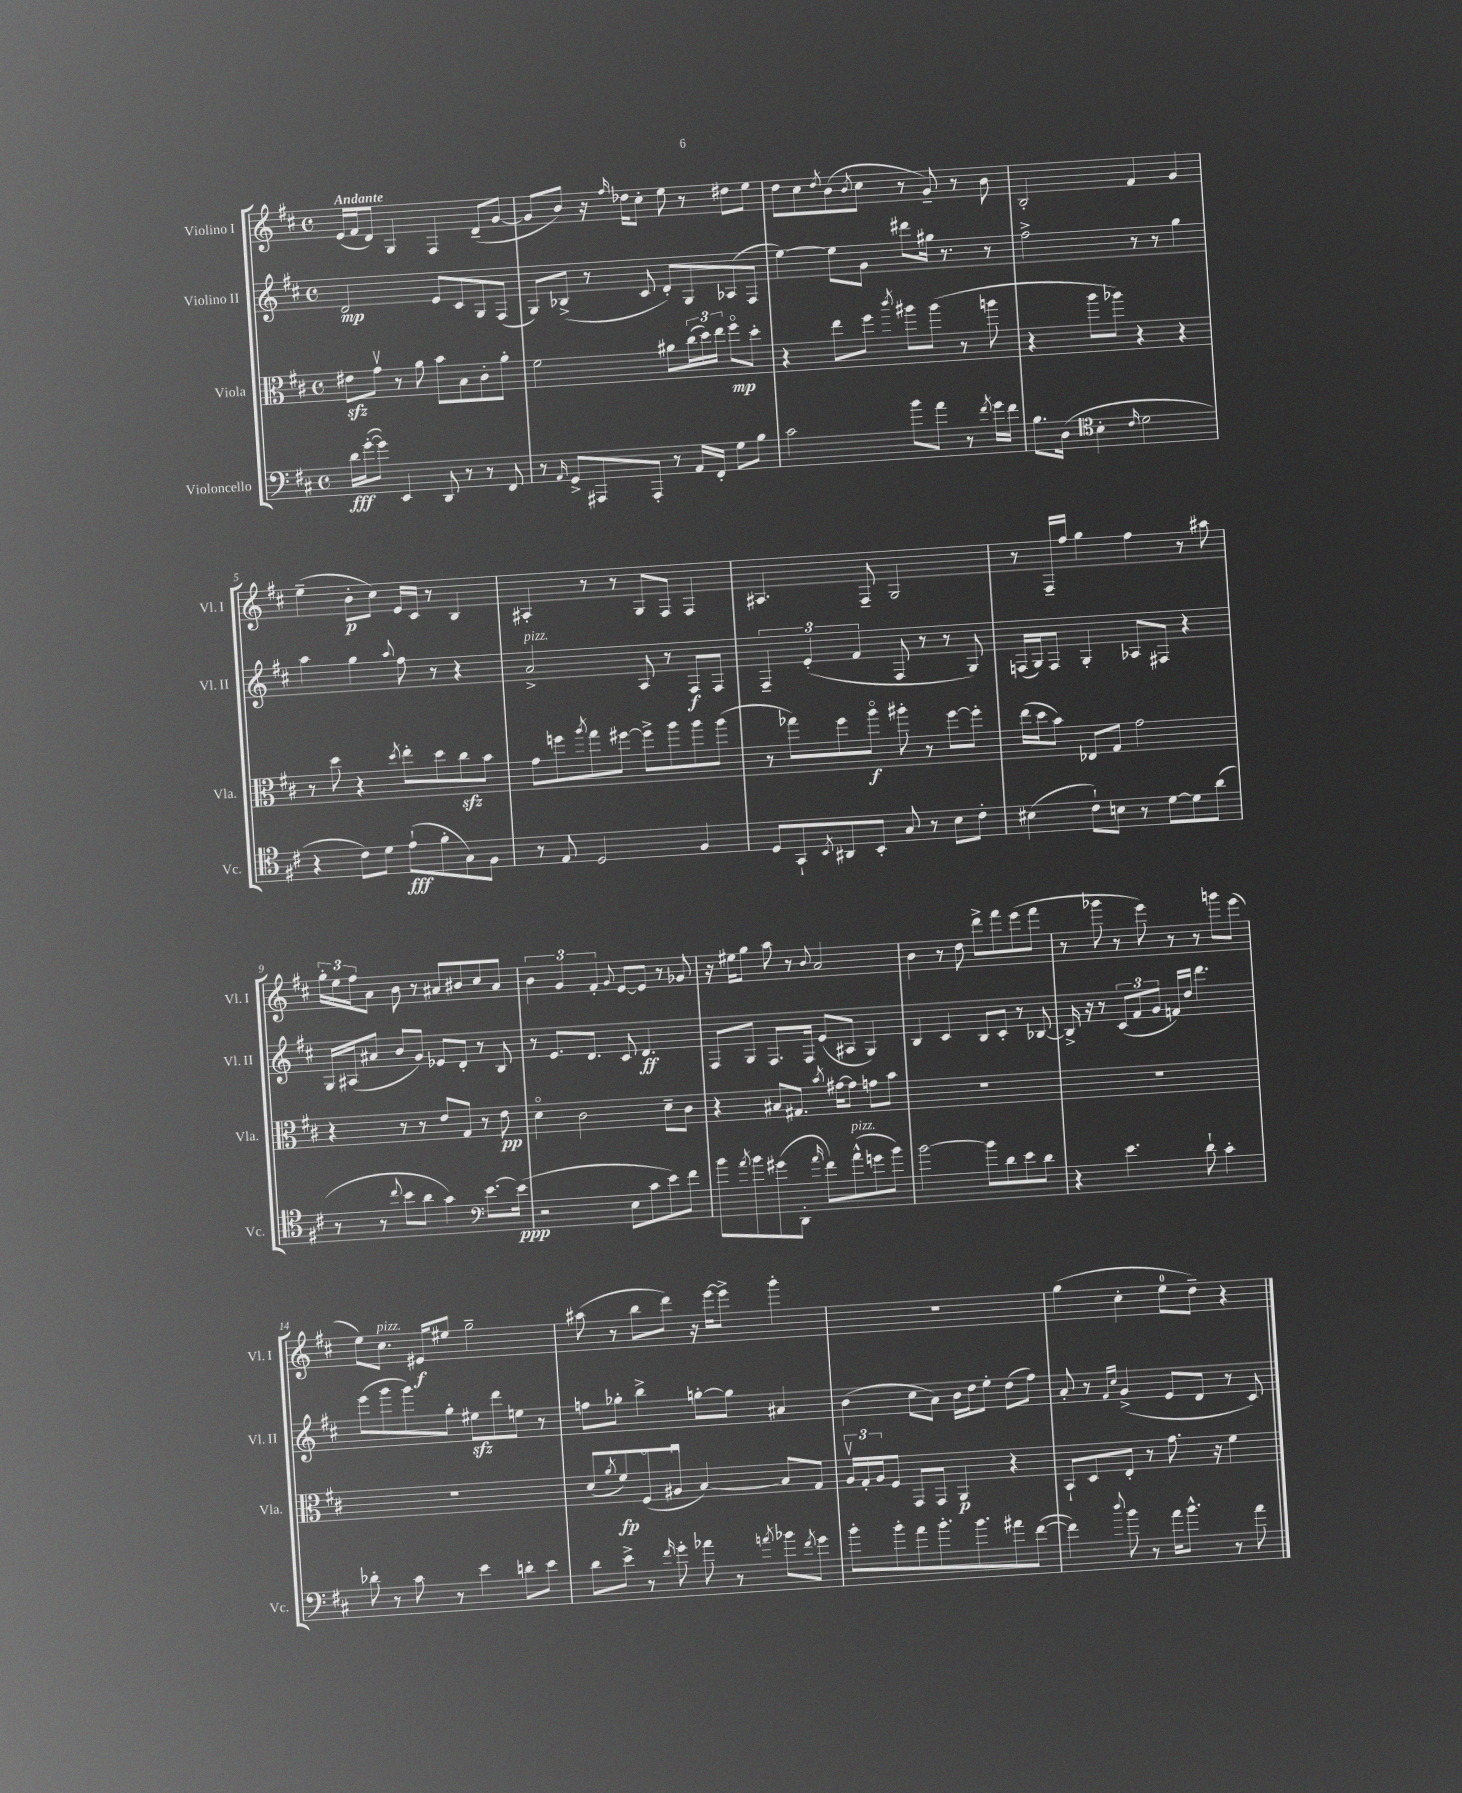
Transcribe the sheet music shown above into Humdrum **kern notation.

**kern	**dynam	**kern	**dynam	**kern	**dynam	**kern	**dynam
*part4	*part4	*part3	*part3	*part2	*part2	*part1	*part1
*staff4	*staff4	*staff3	*staff3	*staff2	*staff2	*staff1	*staff1
*I"Violoncello	*	*I"Viola	*	*I"Violino II	*	*I"Violino I	*
*I'Vc.	*	*I'Vla.	*	*I'Vl. II	*	*I'Vl. I	*
*clefF4	*	*clefC3	*	*clefG2	*	*clefG2	*
*k[f#c#]	*	*k[f#c#]	*	*k[f#c#]	*	*k[f#c#]	*
*M4/4	*	*M4/4	*	*M4/4	*	*M4/4	*
*met(c)	*	*met(c)	*	*met(c)	*	*met(c)	*
=1	=1	=1	=1	=1	=1	=1	=1
!	!	!	!	!	!	!LO:TX:a:B:t=Andante	!
16d\LL	fff	8e#Xzz\L	.	2d/	mp	(16e/LL	.
([16g'\J	.	.	.	.	.	16f#/J	.
8g\J])	.	8gv\J	.	.	.	8d/J)	.
4EE/	.	8r	.	.	.	4G/	.
.	.	8a\	.	.	.	.	.
8DD/	.	8b\L	.	8e/L	.	4F#/	.
8r	.	8B\	.	8c#/	.	.	.
8r	.	8c#'\	.	8G/	.	(8d~/L	.
8FF#/	.	8a'\J	.	(8F#/J	.	[8g/J	.
=2	=2	=2	=2	=2	=2	=2	=2
8r	.	2f#\	.	8G/L)	.	8g/L]	.
16qqAA/	.	.	.	.	.	.	.
8GG^/L	.	.	.	(8B-X^/J	.	8b/J)	.
8AAA#X/	.	.	.	8r	.	16r	.
.	.	.	.	.	.	16qqff#/	.
.	.	.	.	.	.	16dd-X\KL	.
8AAA#'/J	.	.	.	8c#/	.	8cc#'\J	.
8r	.	8a#X\L	.	8d'/L)	.	8ee\	.
16AA/LL	.	(24cc#\L	.	8G/	.	8r	.
.	.	24dd\)	.	.	.	.	.
16FF#'/JJ	.	.	.	.	.	.	.
.	.	24ee\JJ	.	.	.	.	.
8G\L	.	8ff#\L	mp	(8A-X/	.	8dd#X\L	.
8B\J	.	8dd'\J	.	8F#/J	.	8ee\J	.
=3	=3	=3	=3	=3	=3	=3	=3
2c#\	.	4r	.	[4ee\)	.	8dd\L	.
.	.	.	.	.	.	8cc#\	.
.	.	.	.	.	.	8qdd/	.
.	.	8ee\L	.	8ee\L]	.	(8b\	.
.	.	.	.	.	.	8qb/	.
.	.	8ff#\J	.	8g\J	.	8cc#\J	.
.	.	8qccc#/	.	.	.	.	.
8b\L	.	8aa#X\L	.	8ddd#X\L	.	8r	.
8a\J	.	(8aa#\J	.	16gg#X\Jk	.	8g~/)	.
.	.	.	.	8.r	.	.	.
8r	.	8r	.	.	.	8r	.
8qf#/	.	.	.	.	.	.	.
16g\LL	.	8aan\	.	8r	.	8b\	.
16f#\JJ	.	.	.	.	.	.	.
=4	=4	=4	=4	=4	=4	=4	=4
8.B\L	.	4r	.	2ff#^\	.	2B'/	.
(16D\Jk	.	.	.	.	.	.	.
*clefC4	*	*	*	*	*	*	*
4B'\	.	8aa\L	.	.	.	.	.
.	.	8aa-X\J)	.	.	.	.	.
16qqc#/	.	.	.	.	.	.	.
2d\	.	4r	.	8r	.	4f#/	.
.	.	.	.	8r	.	.	.
.	.	4r	.	4gg\	.	4g/	.
!!LO:LB:g=z
=5	=5	=5	=5	=5	=5	=5	=5
4r	.	8r	.	4aa\	.	(4ee~\	.
.	.	8dd\	.	.	.	.	.
8c#\L)	.	4r	.	4gg\	.	8b'\L	p
8d\J	.	.	.	.	.	8cc#\J)	.
.	.	8qdd/	.	8qqaa/	.	.	.
(8e`\L	fff	8ee'\L	.	8ff#\	.	16e/LL	.
.	.	.	.	.	.	16c#/JJ	.
8f#'\	.	8dd\	.	8r	.	8r	.
8G\)	.	8cc#zz\	.	4r	.	4B/	.
8F#\J	.	8b\J	.	.	.	.	.
=6	=6	=6	=6	=6	=6	=6	=6
!	!	!	!	!LO:TX:a:i:t=pizz.	!	!	!
8r	.	8g\L	.	2a^/	.	4A#X'/	.
8E/	.	8ffn\	.	.	.	.	.
.	.	8qaa/	.	.	.	.	.
2D/	.	8gg\	.	.	.	8r	.
.	.	[8ff#X\J	.	.	.	8r	.
.	.	8ff#^\L]	.	8A/	.	8G/L	.
.	.	8aa\	.	8r	.	8F#/J	.
4F#/	.	8aa\	.	8F#/L	f	4F#/	.
.	.	(8aa\J	.	8F#/J	.	.	.
=7	=7	=7	=7	=7	=7	=7	=7
8D/L	.	8r	.	6F#~/	.	4.A#X/	.
8GG`/	.	8gg-X\L)	.	.	.	.	.
.	.	.	.	(6e'/	.	.	.
8qBB/	.	.	.	.	.	.	.
8AA#X/	.	8ff#\	.	.	.	.	.
.	.	.	.	6f#/	.	.	.
8BB'/J	.	8aa\J	f	.	.	8F#~/	.
8G/	.	8aa#X'\	.	8F#/	.	2G/	.
8r	.	8r	.	8r	.	.	.
8B\L	.	[8ff#\L	.	8r	.	.	.
8c#'\J	.	8ff#'\J]	.	8G/)	.	.	.
=8	=8	=8	=8	=8	=8	=8	=8
(4B#X\	.	(16ee\LL	.	(16Fn/LL	.	8r	.
.	.	16dd\J	.	16G/J)	.	.	.
.	.	8b\J)	.	8F/J	.	16F#~/LL	.
.	.	.	.	.	.	16ff#/JJ	.
8c#`\L)	.	8E-X/L	.	4G'/	.	4gg\	.
8Bn\J	.	8G/J	.	.	.	.	.
8r	.	2g\	.	8A-X/L	.	4ff#\	.
[8d\L	.	.	.	8F#X/J	.	.	.
8d\]	.	.	.	4r	.	8r	.
(8a\J	.	.	.	.	.	8aa#X\	.
!!LO:LB:g=z
=9	=9	=9	=9	=9	=9	=9	=9
8r	.	4r	.	16G/LL	.	24gg'\LL	.
.	.	.	.	.	.	24ee\	.
.	.	.	.	(16A#X/J	.	.	.
.	.	.	.	.	.	24ff#\J	.
8r	.	.	.	8a#X/J	.	8a\J	.
8qqcc#/	.	.	.	.	.	.	.
8b\L	.	8r	.	8b/L	.	8b\	.
8a\J	.	8r	.	8g/J)	.	8r	.
4g\)	.	8e/L	.	8e-X/L	.	8a#X/L	.
.	.	8G/J	.	8d'/J	.	8b#X/	.
*clefF4	*	*	*	*	*	*	*
[8.e\L	.	8r	.	8r	.	8cc#/	.
.	.	8e\	pp	8B/	.	8a#/J	.
(16e\Jk]	ppp	.	.	.	.	.	.
=10	=10	=10	=10	=10	=10	=10	=10
2r	.	4d\	.	8r	.	6b\	.
.	.	.	.	8.e/L	.	.	.
.	.	.	.	.	.	6g/	.
.	.	2c#\	.	.	.	.	.
.	.	.	.	8.d/J	.	.	.
.	.	.	.	.	.	6f#'/	.
.	.	.	.	.	.	8qqg/	.
8E\L	.	.	.	8c#/	.	[8e/L	.
8c#\	.	.	.	4.d/	ff	8e/J]	.
8e\)	.	8d~\L	.	.	.	8r	.
8f#\J	.	8c#\J	.	.	.	8g-X/	.
=11	=11	=11	=11	=11	=11	=11	=11
8b\L	.	4r	.	8F#/L	.	16r	.
.	.	.	.	.	.	16ee#X\KL	.
8qa/	.	.	.	.	.	.	.
8b\	.	.	.	8G/J	.	8gg\J	.
(8g#X\	.	8B#X/L	.	8.F#/L	.	8aa\	.
8DD'\J	.	8.G#X/J	.	.	.	8r	.
.	.	.	.	16F#/Jk	.	.	.
16qqa/	.	.	.	.	.	8qqb/	.
8f#\L)	.	.	.	(8e/L	.	2a/	.
.	.	8qb/	.	.	.	.	.
.	.	[16g#X\KL	.	.	.	.	.
!LO:TX:a:i:t=pizz.	!	!	!	!	!	!	!
(8a^^\	.	8g#\J]	.	8A#X/J	.	.	.
8gn\	.	8gn\L	.	4G/)	.	.	.
8b\J)	.	8b\J	.	.	.	.	.
=12	=12	=12	=12	=12	=12	=12	=12
[2b\	.	1r	.	4B/	.	4b\	.
.	.	.	.	4c#/	.	8r	.
.	.	.	.	.	.	8dd\	.
8b\L]	.	.	.	8B/L	.	8ddd^\L	.
8d\	.	.	.	8c#'/J	.	8fff#\	.
8e\	.	.	.	8r	.	(8eee\	.
8d\J	.	.	.	[8B-X/	.	8fff#\J	.
=13	=13	=13	=13	=13	=13	=13	=13
4r	.	1r	.	16B-^/]	.	8r	.
.	.	.	.	16r	.	.	.
.	.	.	.	8r	.	8ggg-X\	.
4.e\	.	.	.	(12c#/L	.	8r	.
.	.	.	.	12f#/	.	.	.
.	.	.	.	.	.	8eee\)	.
.	.	.	.	12g/J	.	.	.
.	.	.	.	16fn/LL)	.	8r	.
.	.	.	.	16dd/JJ	.	.	.
8d`\	.	.	.	4.ddd\	.	8r	.
4c#'\	.	.	.	.	.	8gggn\L	.
.	.	.	.	.	.	(8eee\J	.
!!LO:LB:g=z
=14	=14	=14	=14	=14	=14	=14	=14
8d-X'\	.	1r	.	(8eee\L	.	8ee\L)	.
!	!	!	!	!	!	!LO:TX:a:i:t=pizz.	!
8r	.	.	.	8ggg\	.	8.cc#\J	.
8c#\	.	.	.	8ggg\)	.	.	.
.	.	.	.	.	.	16e#X/KL	f
8r	.	.	.	8gg'\J	.	8ee#X/J	.
4e\	.	.	.	8ee#Xzz\L	.	2gg~\	.
.	.	.	.	8ddd\	.	.	.
8dn'\L	.	.	.	8een\J	.	.	.
8e\J	.	.	.	8r	.	.	.
=15	=15	=15	=15	=15	=15	=15	=15
8d\L	.	(8d/L	.	8ffn\L	.	(8aa#X\	.
.	.	8qa/	.	.	.	.	.
8e^\J	.	8f#/)	fp	8gg-X'\J	.	8r	.
8r	.	(8F#/	.	4bb^\	.	8bb\L	.
16qqf#/	.	.	.	.	.	.	.
8g'\	.	8A#Xu/J	.	.	.	8ddd\J)	.
8a-X\	.	[4B/)	.	[8ggn'\L	.	16r	.
.	.	.	.	.	.	[16eee\KL	.
8r	.	.	.	8gg\J]	.	8eee^\J]	.
8qan/	.	.	.	.	.	.	.
8b-X\L	.	8B/L]	.	4a#X/	.	4ggg'\	.
8qf#/	.	.	.	.	.	.	.
8g\J	.	8G/J	.	.	.	.	.
=16	=16	=16	=16	=16	=16	=16	=16
8b'\L	.	24Av/LL	.	(4b\	.	1r	.
.	.	24G'/	.	.	.	.	.
.	.	24A/J	.	.	.	.	.
8b'\	.	8F#/J	.	.	.	.	.
8a\	.	8GG/L	.	8cc#\L	.	.	.
8.b'\	.	8GG/J	.	8a\J)	.	.	.
.	.	4AA/	p	16b\LL	.	.	.
8.b\	.	.	.	16dd\J	.	.	.
.	.	.	.	8ee'\J	.	.	.
8a#X\	.	4r	.	(8dd\L	.	.	.
([8f#\J	.	.	.	8ff#\J)	.	.	.
=17	=17	=17	=17	=17	=17	=17	=17
4f#\])	.	8BB`/L	.	8a'/	.	(4gg\	.
.	.	8D/	.	8r	.	.	.
.	.	.	.	16qqf#/LL	.	.	.
8qqdd/	.	.	.	16qqcc#/JJ	.	.	.
8b\	.	8E'/J	.	(4g^/	.	4cc#'\	.
8r	.	8r	.	.	.	.	.
16a\KL	.	8.g\	.	8e/L	.	8ee\L	.
8.b^^\J	.	.	.	.	.	.	.
.	.	.	.	8d/J	.	8dd~\J)	.
.	.	16r	.	.	.	.	.
8r	.	4f#\	.	8r	.	4r	.
8a\	.	.	.	8c#/)	.	.	.
==	==	==	==	==	==	==	==
*-	*-	*-	*-	*-	*-	*-	*-
